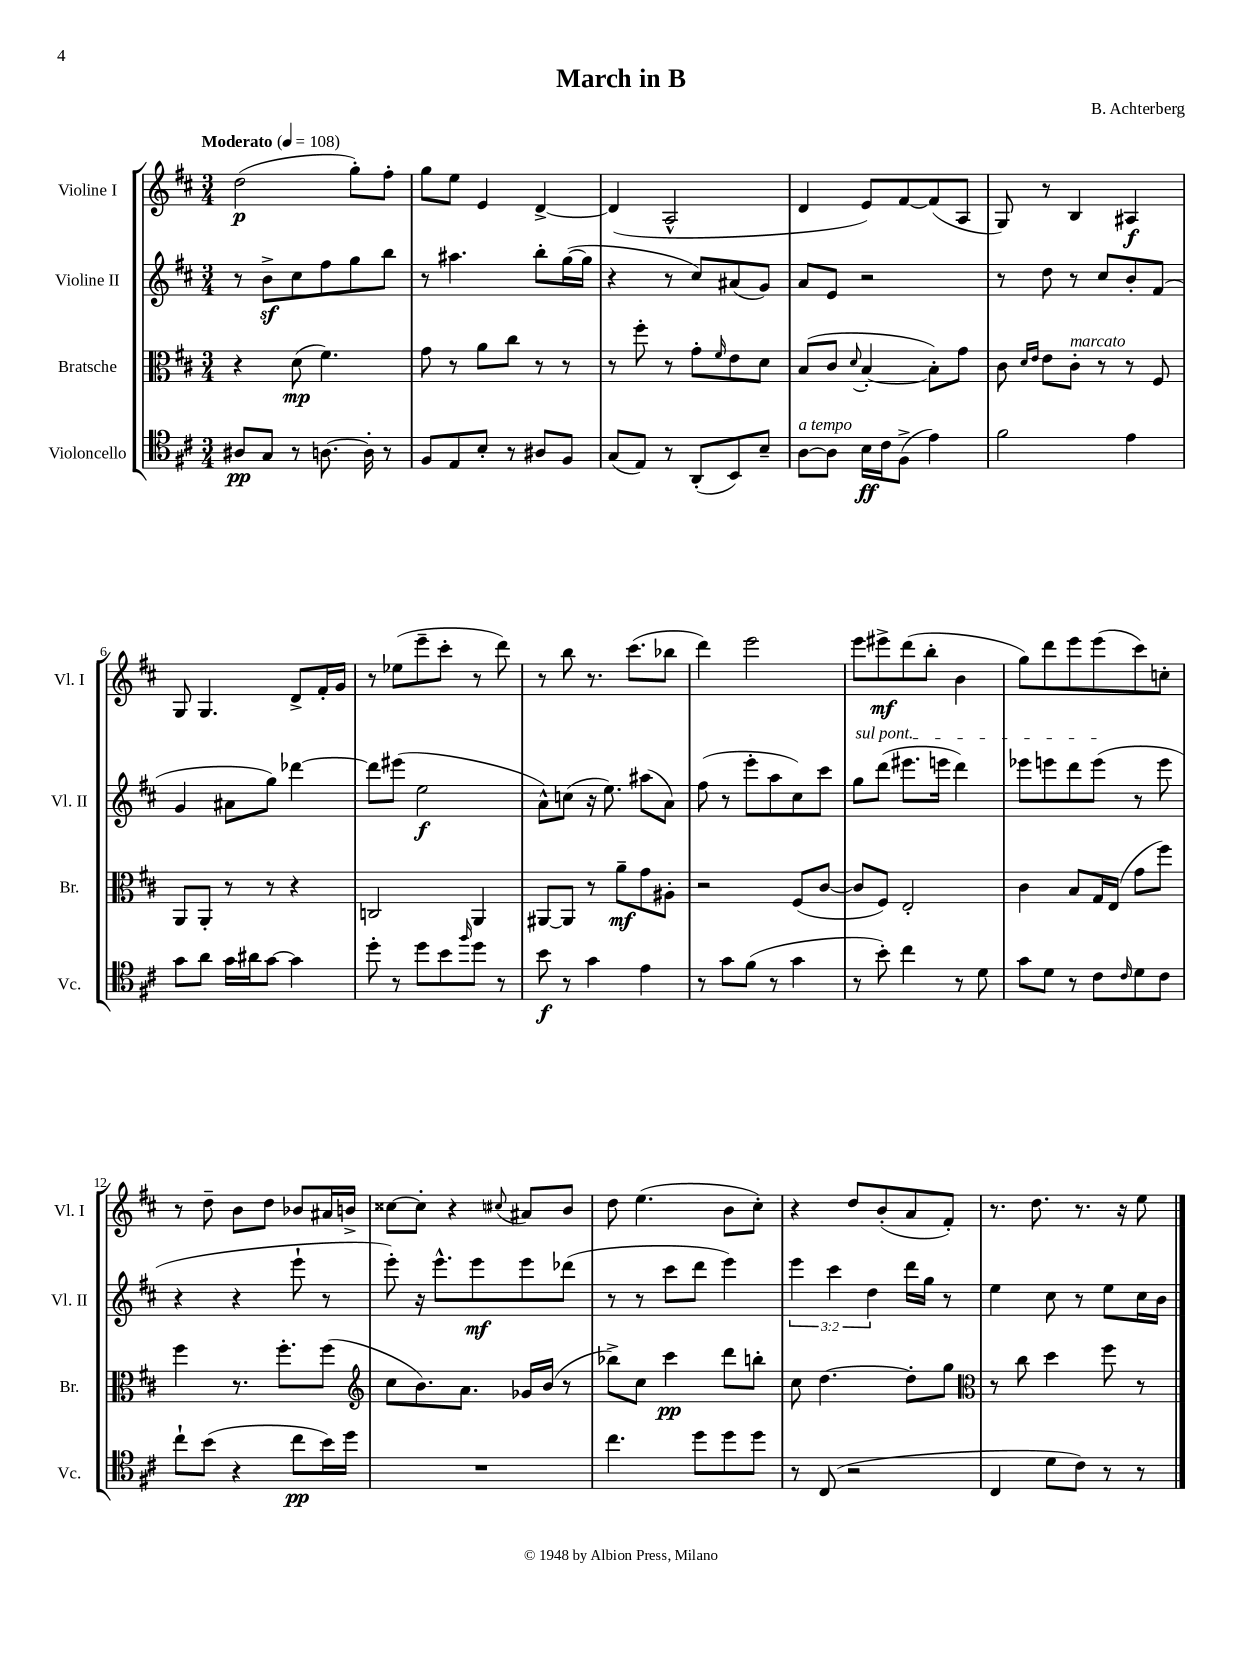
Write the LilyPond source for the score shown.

\header { title = "March in B" composer = "B. Achterberg" }
<<
\new StaffGroup <<
\new Staff = "s0" \with { instrumentName = "Violine I" shortInstrumentName = "Vl. I" } {
    \clef treble \key d \major \numericTimeSignature \time 3/4 \tempo "Moderato" 4 = 108
    d''2\p( g''8-.) fis''8-. |
    g''8 e''8 e'4 d'4~-> |
    d'4( a2-^ |
    d'4 e'8) fis'8~ fis'8( a8 |
    g8) r8 b4 ais4\f |
    g8 g4. d'8-> fis'16-. g'16 |
    r8 ees''8( e'''8-- cis'''8-. r8 d'''8) |
    r8 b''8 r8. cis'''8.( bes''8 |
    d'''4) e'''2 |
    e'''8 eis'''8->\mf d'''8( b''8-. b'4 |
    g''8) d'''8 e'''8 e'''8( cis'''8) c''8-. |
    r8 d''8-- b'8 d''8 bes'8 ais'16 b'16-> |
    cisis''8~ cisis''8-. r4 \appoggiatura { cis''8 } ais'8 b'8 |
    d''8 e''4.( b'8 cis''8-.) |
    r4 d''8 b'8-.( a'8 fis'8-.) |
    r8. d''8. r8. r16 e''8 \bar "|." |
}
\new Staff = "s1" \with { instrumentName = "Violine II" shortInstrumentName = "Vl. II" } {
    \clef treble \key d \major \numericTimeSignature \time 3/4 \override Staff.TupletNumber.text = #tuplet-number::calc-fraction-text
    r8 b'8->\sf cis''8 fis''8 g''8 b''8 |
    r8 ais''4. b''8-. g''16~( g''16 |
    r4 r8 cis''8) ais'8( g'8) |
    a'8 e'8 r2 |
    r8 d''8 r8 cis''8 b'8-. fis'8( |
    g'4 ais'8 g''8) des'''4~ |
    des'''8 eis'''8( e''2\f |
    a'8-^) c''8( r16 e''8.) ais''8( a'8) |
    fis''8( r8 e'''8-. a''8 cis''8) cis'''8 |
    \once \override TextSpanner.bound-details.left.text = \markup { \italic "sul pont." } g''8\startTextSpan d'''8( eis'''8. e'''16 d'''4) |
    ees'''8 e'''8 d'''8 e'''8\stopTextSpan( r8 e'''8 |
    r4 r4 e'''8-! r8 |
    e'''8-.) r16 e'''8.-^ e'''8\mf e'''8 des'''8( |
    r8 r8 cis'''8 d'''8 e'''4) |
    \tuplet 3/2 { e'''4 cis'''4 d''4 } d'''16 g''16 r8 |
    e''4 cis''8 r8 e''8 cis''16 b'16 \bar "|." |
}
\new Staff = "s2" \with { instrumentName = "Bratsche" shortInstrumentName = "Br." } {
    \clef alto \key d \major \numericTimeSignature \time 3/4
    r4 d'8\mp( fis'4.) |
    g'8 r8 a'8 cis''8 r8 r8 |
    r8 fis''8-. r8 g'8-. \grace { fis'16 } e'8 d'8 |
    b8( cis'8 \appoggiatura { d'8 } b4~-. b8-.) g'8 |
    cis'8 \grace { d'16 e'16 } e'8 cis'8-.^\markup { \italic "marcato" } r8 r8 fis8 |
    a,8 a,8-. r8 r8 r4 |
    c2 a,4 |
    ais,8~ ais,8 r8 a'8--\mf g'8 ais8-. |
    r2 fis8( cis'8~ |
    cis'8 fis8) e2-. |
    cis'4 b8 g16 e16( g'8 fis''8) |
    fis''4 r8. fis''8.-. fis''8( |
    \clef treble cis''8 b'8.) a'8. ges'16 b'16( r8 |
    bes''8->) cis''8 cis'''4\pp d'''8 b''8-. |
    cis''8 d''4.~ d''8-. g''8 |
    \clef alto r8 cis''8 d''4 fis''8 r8 \bar "|." |
}
\new Staff = "s3" \with { instrumentName = "Violoncello" shortInstrumentName = "Vc." } {
    \clef tenor \key d \major \numericTimeSignature \time 3/4
    ais8\pp g8 r8 a8.~ a16-. r8 |
    fis8 e8 b8-. r8 ais8 fis8 |
    g8( e8) r8 a,8-.( b,8) b8-- |
    a8~^\markup { \italic "a tempo" } a8 b16\ff cis'16 fis8->( e'4) |
    fis'2 e'4 |
    g'8 a'8 g'16 ais'16 g'8~ g'4 |
    d''8-. r8 d''8 b'8 \grace { fis''16 } d''8 r8 |
    b'8\f r8 g'4 e'4 |
    r8 g'8 fis'8( r8 g'4 |
    r8 b'8-.) cis''4 r8 d'8 |
    g'8 d'8 r8 cis'8 \grace { cis'16 } d'8 cis'8 |
    cis''8-! b'8( r4 cis''8\pp b'16) d''16 |
    R2. |
    cis''4. d''8 d''8 d''8 |
    r8 cis8( r2 |
    cis4 d'8 cis'8) r8 r8 \bar "|." |
}
>>
>>
